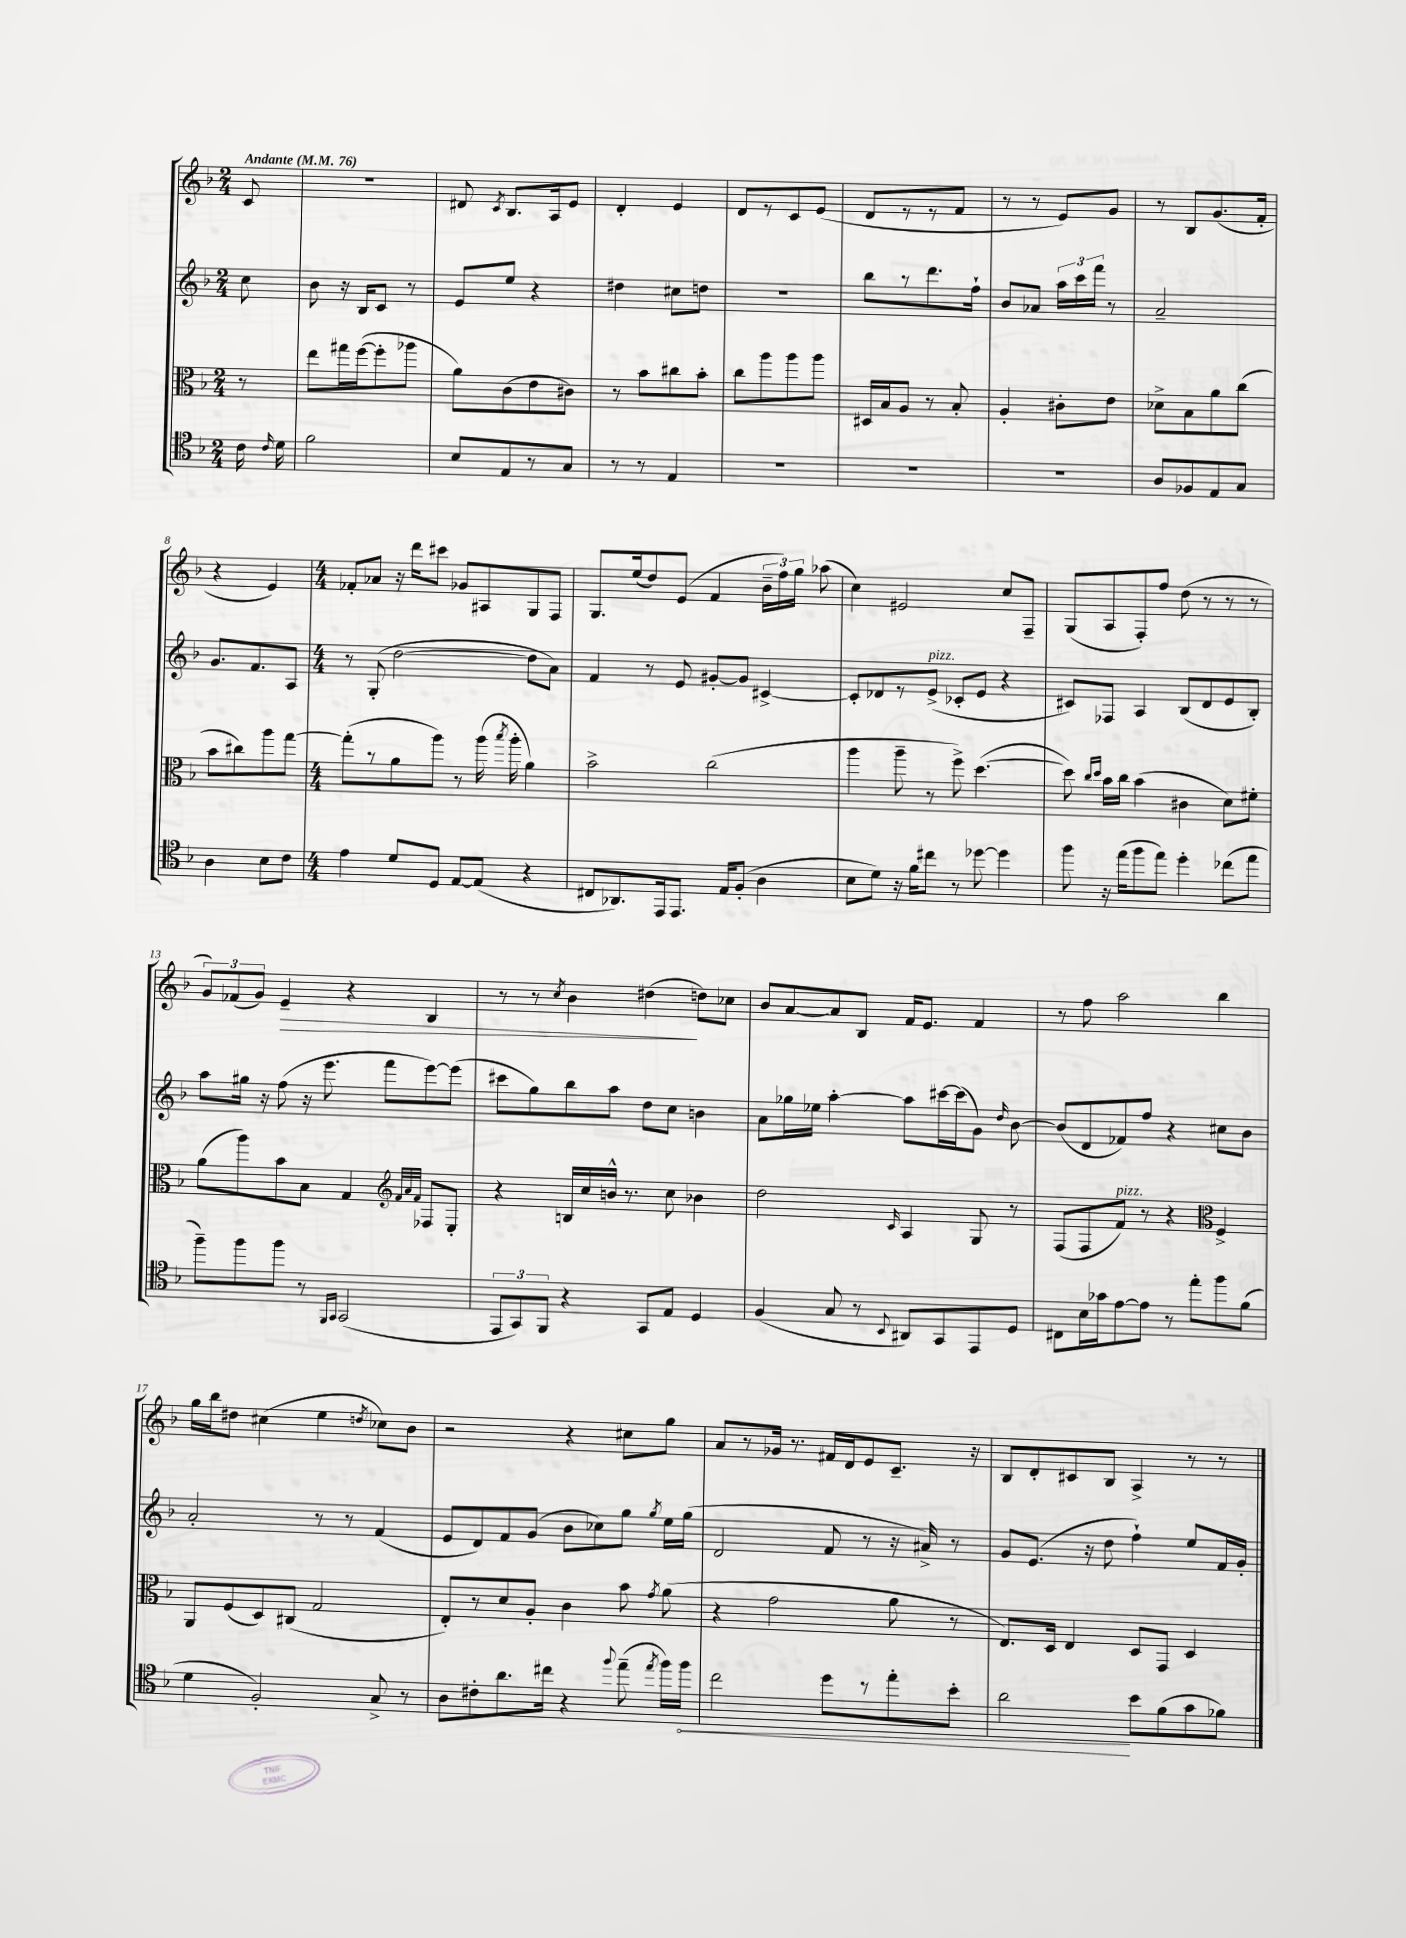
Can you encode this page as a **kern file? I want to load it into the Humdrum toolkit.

**kern	**dynam	**kern	**kern	**kern	**dynam
*part4	*part4	*part3	*part2	*part1	*part1
*staff4	*staff4	*staff3	*staff2	*staff1	*staff1
*clefC4	*	*clefC3	*clefG2	*clefG2	*
*k[b-]	*	*k[b-]	*k[b-]	*k[b-]	*
*M2/4	*	*M2/4	*M2/4	*M2/4	*
*MM76	*	*MM76	*MM76	*MM76	*
=	=	=	=	=	=
!	!	!	!	!LO:TX:a:B:t=Andante	!
16c\	.	8r	8cc\	8c/	.
16qqc/	.	.	.	.	.
16d\	.	.	.	.	.
=1	=1	=1	=1	=1	=1
2f\	.	8ee\L	8b-\	2r	.
.	.	16gg#X\L	16r	.	.
.	.	([16ff\J	16B-/KL	.	.
.	.	8ff'\]	8c/J	.	.
.	.	8aa-X\J	8r	.	.
=2	=2	=2	=2	=2	=2
8B-/L	.	8a\L)	8e/L	8d#X/	.
.	.	.	.	8qc/	.
8E/	.	(8c\	8ee/J	8.B-/L	.
8r	.	8e\	4r	.	.
.	.	.	.	16A/k	.
8G/J	.	8c#X\J)	.	8e/J	.
=3	=3	=3	=3	=3	=3
8r	.	8r	4dd#X\	4d'/	.
8r	.	8b-\L	.	.	.
4E/	.	8cc#X\	8cc#X\L	4e/	.
.	.	8b-'\J	8ddn\J	.	.
=4	=4	=4	=4	=4	=4
2r	.	8cc\L	2r	8d/L	.
.	.	8aa\	.	8r	.
.	.	8aa\	.	8c/	.
.	.	8aa\J	.	(8e/J	.
=5	=5	=5	=5	=5	=5
2r	.	16D#X/LL	8bb-\L	8d/L	.
.	.	16B-/J	.	.	.
.	.	8A/J	8r	8r	.
.	.	8r	8.ddd\	8r	.
.	.	8B-'/	.	8f/J	.
.	.	.	16ff`\Jk	.	.
=6	=6	=6	=6	=6	=6
2r	.	4A'/	8b-/L	8r	.
.	.	.	8a-X/J	8r	.
.	.	8c#X'\L	24aa\LL	8e/L)	.
.	.	.	24ccc\	.	.
.	.	.	24fff\JJ	.	.
.	.	8e\J	8r	8g/J	.
=7	=7	=7	=7	=7	=7
8A/L	.	8d-X^\L	2a~/	8r	.
8F-X/	.	8B-\	.	8B-/L	.
8E/	.	8a\	.	(8.g/	.
8G/J	.	(8cc\J	.	.	.
.	.	.	.	16f'/Jk	.
!!LO:LB:g=z
=8	=8	=8	=8	=8	=8
4A\	.	8b-\L	8.g/L	4r	.
.	.	8cc#X\)	.	.	.
.	.	.	8.f/	.	.
8B-\L	.	8aa\	.	4e/)	.
8c\J	.	[8gg\J	8A/J	.	.
=9	=9	=9	=9	=9	=9
*M4/4	*	*M4/4	*M4/4	*M4/4	*
4e\	.	(8gg'\L]	8r	8f-X'/L	.
.	.	8r	(8G'/	8a-X/J	.
8d/L	.	8a\	[2dd\	16r	.
.	.	.	.	16ddd\KL	.
8D/J	.	8aa\J)	.	8ccc#X\J	.
[8E/L	.	8r	.	8g-X/L	.
(8E/J]	.	(16aa\	.	8A#X/	.
.	.	8qbb-/	.	.	.
.	.	16aa'\	.	.	.
4r	.	4a\)	8dd\L]	8G/	.
.	.	.	8a\J)	8F/J	.
=10	=10	=10	=10	=10	=10
8C#X/L	.	2b-^\	4f/	8.G/L	.
8.AA-X/)	.	.	.	.	.
.	.	.	.	(16ee/k	.
.	.	.	8r	8dd/)	.
16EE/k	.	.	.	.	.
8.EE/J	.	.	8e/	(8e/J	.
.	.	(2cc\	[8g#X'/L	4f/	.
16E/KL	.	.	.	.	.
(8F'/J	.	.	8g#/J]	.	.
4A\	.	.	[4c#X^/	24b-~\LL	.
.	.	.	.	24ff\)	.
.	.	.	.	24gg\JJ	.
.	.	.	.	(8aa-X\	.
=11	=11	=11	=11	=11	=11
8B-\L	.	4aa\	8c#'/L]	4cc\)	.
8d\J)	.	.	8d-X/	.	.
16r	.	8aa~\	8r	2e#X/	.
16f\KL	.	.	.	.	.
!	!	!	!LO:TX:a:i:t=pizz.	!	!
8cc#X\J	.	8r	(8e^/J	.	.
8r	.	8ff^\)	8c-X'/L	.	.
[8dd-X\	.	([4.dd\	8e/J	.	.
4dd-\]	.	.	4r	8cc/L	.
.	.	.	.	8F~/J	.
=12	=12	=12	=12	=12	=12
8ff\	.	8dd\])	8c#X/L)	(8G/L	.
.	.	16qqcc/LL	.	.	.
.	.	16qqdd/JJ	.	.	.
16r	.	16b-\LL	8F-X/J	8A/	.
(16ee\KL	.	16cc\JJ	.	.	.
8ff\	.	(4b-\	4A/	8F'/)	.
8ee\J)	.	.	.	8ff/J	.
4dd'\	.	4c#X\	(8B-/L	(8dd\	.
.	.	.	8d/	8r	.
(8cc-X\L	.	8d\L)	8e/	8r	.
8ee\J	.	8f#X'\J	8B-'/J)	8r	.
!!LO:LB:g=z
=13	=13	=13	=13	=13	=13
8ff~\L)	.	(8a\L	8aa\L	12g/L)	.
.	.	.	.	(12f-X/	.
8ff\	.	8aa\)	16gg#X\Jk	.	.
.	.	.	.	12g/J)	.
.	.	.	16r	.	.
!	!	!	!	!	!LO:HP:b
8ff\J	.	8b-\	(8ff\	4e~/	>
8r	.	8B-\J	16r	.	.
.	.	.	8.eee\	.	.
16qqFF/LL	.	.	.	.	.
16qqGG/JJ	.	.	.	.	.
(2GG/	.	4G/	.	4r	.
.	.	.	8fff\L	.	.
.	.	32qqG/LLL	.	.	.
.	.	32qqB-/	.	.	.
.	.	32qqG/JJJ	.	.	.
.	.	8F-X/L	[8eee\)	4B-/	.
.	.	8E'/J	(8eee\J]	.	.
=14	=14	=14	=14	=14	=14
*	*	*clefG2	*	*	*
12EE/L	.	4r	8ccc#X\L	8r	.
12GG/)	.	.	.	.	.
.	.	.	8gg\)	8r	.
12FF/J	.	.	.	.	.
.	.	.	.	8qcc/	.
4r	.	16Bn/LL	8bb-\	4b-\	.
.	.	16cc/	.	.	.
.	.	16bn^^/JJ	8aa\J	.	.
.	.	8.r	.	.	.
8GG/L	.	.	8dd\L	(4dd#X\	.
8E/J	.	8cc\	8cc\J	.	.
4D/	.	4b-X\	4bn\	8ddn\L)	]
.	.	.	.	8cc-X\J	.
=15	=15	=15	=15	=15	=15
(4F/	.	2dd\	8a\L	8b-/L	.
.	.	.	16gg-X\L	[8a/	.
.	.	.	16ee-X\JJ	.	.
8G/	.	.	[4aa'\	8a/]	.
8r	.	.	.	8B-/J	.
8qqBB-/	.	16qqc/	.	.	.
8AA#X/L)	.	4A/	8aa\L]	16f/KL	.
.	.	.	.	8.e/J	.
8GG/	.	.	[16ccc#X\L	.	.
.	.	.	(16ccc#\J]	.	.
8EE/	.	8G/	8g\J)	4f/	.
.	.	.	16qqdd/	.	.
8D/J	.	8r	[8b-\	.	.
=16	=16	=16	=16	=16	=16
8C#X\L	.	(8F/L	(8b-/L]	8r	.
16B-\L	.	8F/	8d/	8ff\	.
16g-X\J	.	.	.	.	.
!	!	!LO:TX:a:i:t=pizz.	!	!	!
[8e\	.	8f/J)	8f-X/)	2aa\	.
8e\J]	.	8r	8ff/J	.	.
8r	.	4r	4r	.	.
8ee'\L	.	.	.	.	.
8ff\	.	4F^/	8cc#X\L	4bb-\	.
(8f\J	.	.	8b-\J	.	.
!!LO:LB:g=z
=17	=17	=17	=17	=17	=17
*	*	*clefC3	*	*	*
4d\	.	8AA/L	2a'/	16gg\LL	.
.	.	.	.	16bb-\J	.
.	.	(8F/	.	8dd#X\J	.
2F'/)	.	8D/)	.	(4cc#X\	.
.	.	(8C#X/J	.	.	.
.	.	2G/	8r	4ee\	.
.	.	.	8r	.	.
.	.	.	.	8qddn/	.
8G^/	.	.	(4f/	8cc-X\L)	.
8r	.	.	.	8b-\J	.
=18	=18	=18	=18	=18	=18
8A\L	.	8E'/L)	8e/L	2r	.
8c#X'\	.	8r	8d/)	.	.
8.a\	.	8d/	8f/	.	.
.	.	8A'/J	(8g/J	.	.
16cc#X\Jk	.	.	.	.	.
4r	.	4c\	8b-\L	4r	.
.	.	.	8cc-X\)	.	.
8qqff/	.	.	.	.	.
(8ee~\	.	8b-\	8gg\J	8cc#X\L	.
8qee/	.	8qg/	8qgg/	.	.
16ff\LL)	.	(8a\	16ee\LL	8gg\J	.
!	!LO:HP:b	!	!	!	!
16ff\JJ	<	.	(16gg\JJ	.	.
=19	=19	=19	=19	=19	=19
2cc\	.	4r	2d/	8a/L	.
.	.	.	.	8r	.
.	.	2g\	.	16g-X/Jk	.
.	.	.	.	8.r	.
8dd\L	.	.	8f/	16f#X/LL	.
.	.	.	.	16d/J	.
8r	.	.	8r	8e/	.
8ee'\	.	8a\	16r	8.c~/J	.
.	.	.	16a#X^/)	.	.
8b-'\J	.	8r	8r	.	.
.	.	.	.	16r	.
=20	=20	=20	=20	=20	=20
2a\	.	8.E/L)	8g/L	8B-/L	.
.	.	.	(8.e/J	8d'/	.
.	.	16D/Jk	.	.	.
.	.	4E/	.	8c#X/	.
.	.	.	16r	.	.
.	.	.	8dd\	8B-/J	.
8b-\L	[	8D/L	4ff`\)	4A^/	.
(8f\	.	8GG/J	.	.	.
8g\	.	4D/	8ee/L	8r	.
8f-X\J)	.	.	16f/L	8r	.
.	.	.	16g'/JJ	.	.
==	==	==	==	==	==
*-	*-	*-	*-	*-	*-
